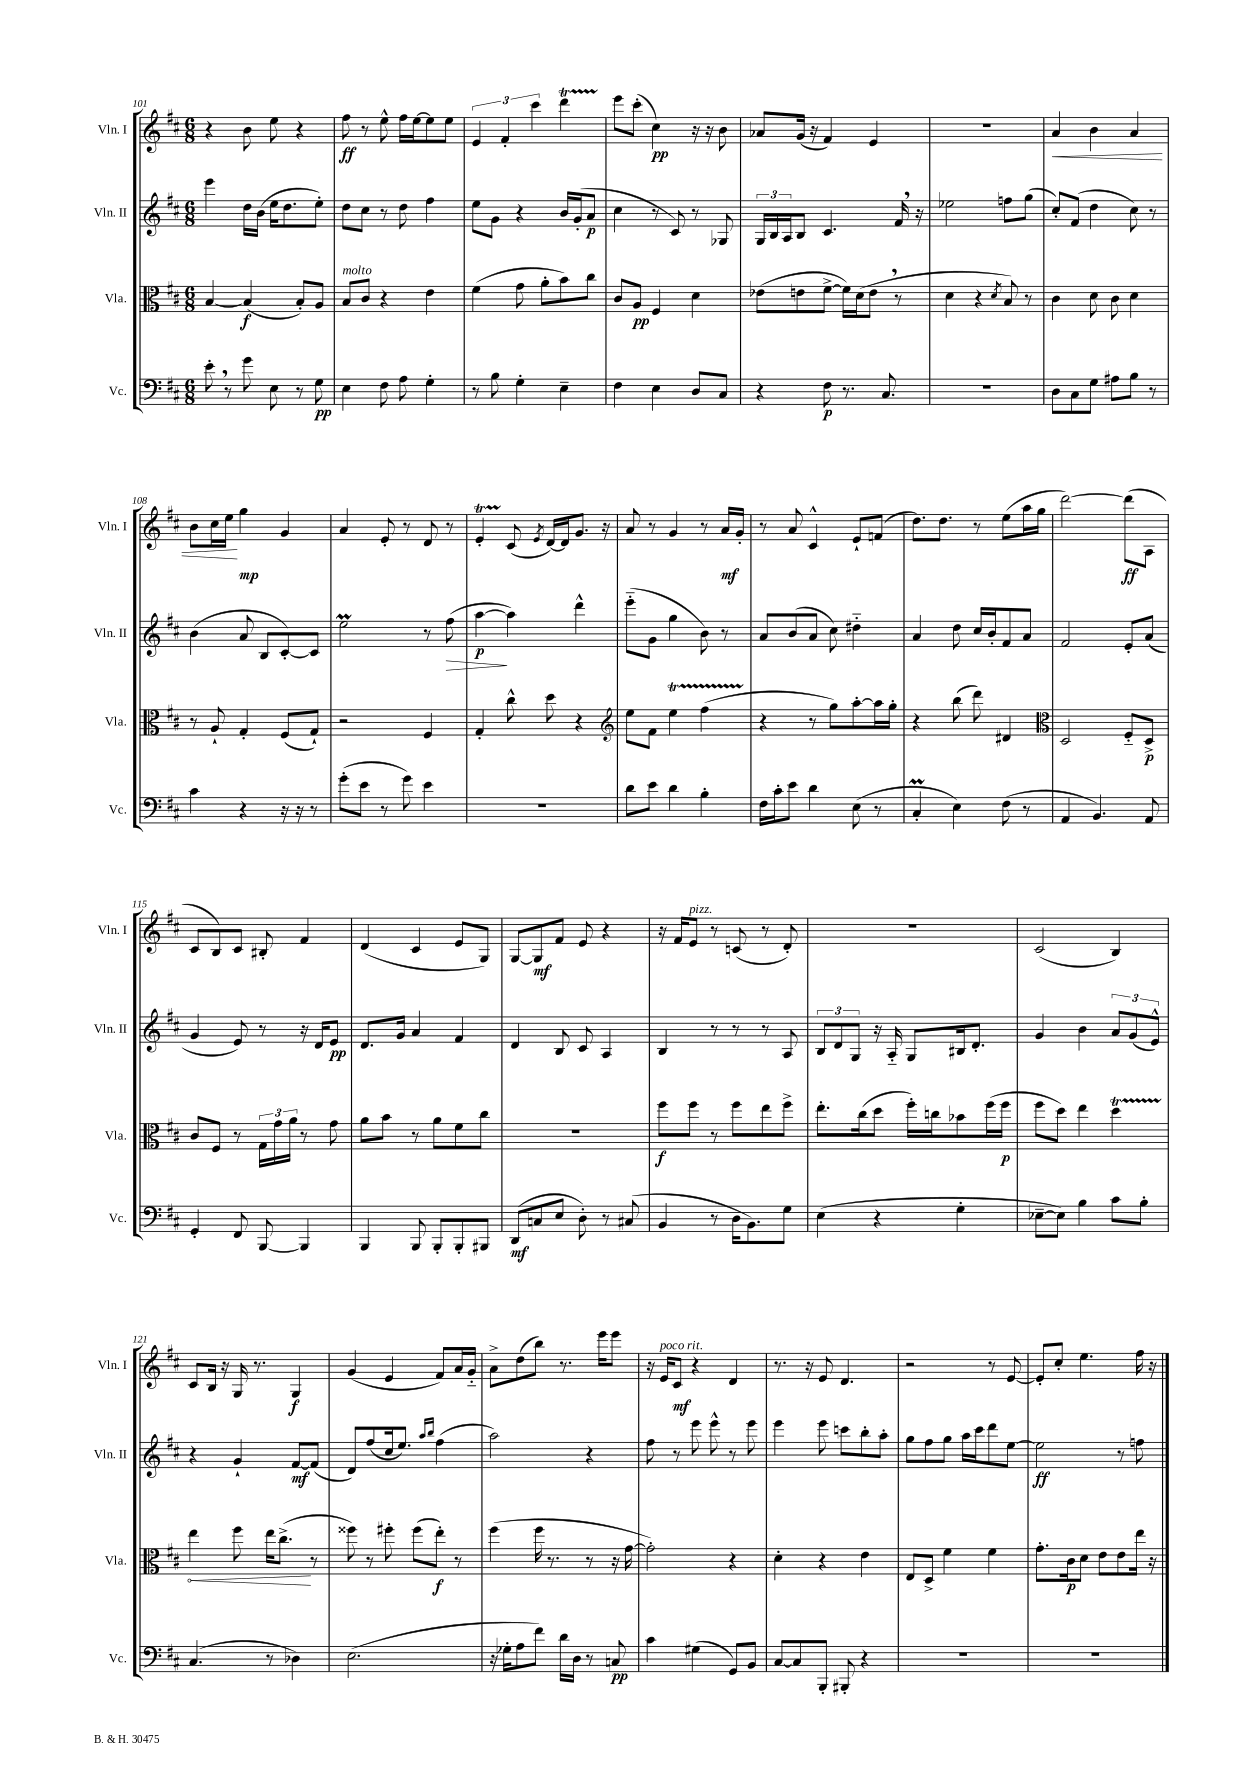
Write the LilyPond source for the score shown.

<<
\new StaffGroup <<
\new Staff = "s0" \with { instrumentName = "Vln. I" shortInstrumentName = "Vln. I" } {
    \clef treble \key d \major \numericTimeSignature \time 6/8
    r4 b'8 e''8 r4 |
    fis''8\ff r8 e''8-^ fis''16 e''16~ e''8 e''8 |
    \tuplet 3/2 { e'4 fis'4-. cis'''4 } d'''4\startTrillSpan |
    e'''8\stopTrillSpan cis'''8-.( cis''4\pp) r16 r16 b'8 |
    aes'8 g'16( r16 fis'4) e'4 |
    R2. |
    a'4\< b'4 a'4 |
    b'8 cis''16 e''16\! g''4\mp g'4 |
    a'4 e'8-. r8 d'8 r8 |
    e'4-.\startTrillSpan cis'8\stopTrillSpan( \acciaccatura { e'8 } d'16~) d'16 g'8. r16 |
    a'8 r8 g'4 r8 a'16\mf g'16-. |
    r8 a'8 cis'4-^ e'8-! f'8( |
    d''8.) d''8. r8 e''8( a''16 g''16 |
    d'''2~) d'''8\ff( a8 |
    cis'8 b8) cis'8 bis8-. fis'4 |
    d'4( cis'4 e'8 g8) |
    g8~ g8\mf fis'8 e'8 r4 |
    r16 fis'16 e'8^\markup { \italic "pizz." } r8 c'8( r8 d'8-.) |
    R2. |
    cis'2( b4) |
    cis'8 b16 r16 g16 r8. g4\f |
    g'4( e'4 fis'8) a'16 g'16-_ |
    a'8-> d''8( b''8) r8. e'''16 e'''8 |
    r16 e'16^\markup { \italic "poco rit." } cis'8\mf r4 d'4 |
    r8. r16 e'8 d'4. |
    r2 r8 e'8~ |
    e'8-. cis''8-. e''4. fis''16 r16 \bar "|." |
}
\new Staff = "s1" \with { instrumentName = "Vln. II" shortInstrumentName = "Vln. II" } {
    \clef treble \key d \major \numericTimeSignature \time 6/8
    e'''4 d''16 b'16( e''16 d''8. e''8-.) |
    d''8 cis''8 r8 d''8 fis''4 |
    e''8 g'8 r4 b'16 g'16-.( a'8\p |
    cis''4 r8 cis'8) r8 ges8 |
    \tuplet 3/2 { g16 b16 a16 } b8 cis'4. fis'16 \breathe r16 |
    ees''2 f''8 g''8( |
    cis''8-.) fis'8( d''4 cis''8) r8 |
    b'4( a'8 b8 cis'8~-.) cis'8 |
    e''2\prall r8 fis''8\>( |
    a''4~\p\! a''4) d'''4-^ |
    e'''8-_( g'8 g''4 b'8) r8 |
    a'8 b'8( a'8 cis''8) dis''4-_ |
    a'4 d''8 cis''16 b'16-. fis'8 a'8 |
    fis'2 e'8-. a'8( |
    g'4 e'8) r8 r16 d'16 e'8\pp |
    d'8. g'16 a'4 fis'4 |
    d'4 b8 cis'8 a4 |
    b4 r8 r8 r8 a8 |
    \tuplet 3/2 { b8 d'8 g8 } r16 a16-_ g8 bis16 d'8.-. |
    g'4 b'4 \tuplet 3/2 { a'8 g'8( e'8-^) } |
    r4 g'4-! fis'8~\mf fis'8( |
    d'8) fis''8( cis''16 e''8.) \grace { a''16 b''16 } fis''4( |
    a''2) r4 |
    fis''8 r8 e'''8 e'''8-^ r8 e'''8 |
    e'''4 e'''8 c'''8 b''8-. a''8-. |
    g''8 fis''8 g''8 a''16 cis'''16 d'''8 e''8~ |
    e''2\ff r8 f''8 \bar "|." |
}
\new Staff = "s2" \with { instrumentName = "Vla." shortInstrumentName = "Vla." } {
    \clef alto \key d \major \numericTimeSignature \time 6/8
    b4~ b4\f( b8-.) a8 |
    b8^\markup { \italic "molto" } cis'8 r4 e'4 |
    fis'4( g'8 a'8-. b'8) cis''8 |
    cis'8 a8\pp fis4 d'4 |
    ees'8( e'8 fis'8~-> fis'16) d'16( e'8 \breathe r8 |
    d'4 r4 \acciaccatura { d'8 } b8) r8 |
    cis'4 d'8 cis'8 d'4 |
    r8 a8-! g4-. fis8( g8-!) |
    r2 fis4 |
    g4-. cis''8-^ d''8 r4 |
    \clef treble e''8 fis'8 e''4\startTrillSpan fis''4( |
    r4\stopTrillSpan r8 g''8) a''8~-. a''16 g''16-. |
    r4 b''8( d'''8) dis'4 |
    \clef alto d2 fis8-_ d8->\p |
    cis'8 fis8 r8 \tuplet 3/2 { g16 g'16 a'16 } r8 g'8 |
    a'8 b'8 r8 a'8 fis'8 cis''8 |
    R2. |
    fis''8\f fis''8 r8 fis''8 e''8 fis''8-> |
    e''8.-. cis''16( d''8 fis''16-.) c''16 bes'8 fis''16( fis''16\p |
    fis''8 d''8) e''4 d''4\startTrillSpan |
    \once \override Hairpin.circled-tip = ##t e''4\stopTrillSpan\< fis''8 e''16 cis''8.->\!( r8 |
    fisis''8) r8 fis''8-. fis''8( e''8-.\f) r8 |
    fis''4( fis''16 r8. r8 r16 g'16~ |
    g'2-.) r4 |
    d'4-. r4 e'4 |
    e8 d8-> fis'4 fis'4 |
    g'8.-. cis'16\p d'8 e'8 e'8 e''16 r16 \bar "|." |
}
\new Staff = "s3" \with { instrumentName = "Vc." shortInstrumentName = "Vc." } {
    \clef bass \key d \major \numericTimeSignature \time 6/8
    e'8-. \breathe r8 g'8 e8 r8 g8\pp |
    e4 fis8 a8 g4-. |
    r8 b8 g4-. e4-- |
    fis4 e4 d8 cis8 |
    r4 fis8\p r8. cis8. |
    R2. |
    d8 cis8 g8 ais8 b8 r8 |
    cis'4 r4 r16 r16 r8 |
    g'8-.( e'8 r8 g'8) e'4 |
    R2. |
    d'8 e'8 d'4 b4-. |
    fis16 cis'16-. e'8 d'4 e8( r8 |
    cis4-.\prall e4) fis8( r8 |
    a,4 b,4.) a,8 |
    g,4-. fis,8 b,,8~ b,,4 |
    b,,4 b,,8 b,,8-. b,,8-. bis,,8 |
    d,8\mf( c8 e8 d8-.) r8 cis8( |
    b,4 r8 d16 b,8.) g8 |
    e4( r4 g4-. |
    ees8~-- ees8) b4 cis'8 b8-. |
    cis4.( r8 des4) |
    e2.( |
    r16 ges16-. a8 fis'8) d'16 d16 r8 c8\pp |
    cis'4 gis4( g,8) b,8 |
    cis8~ cis8 b,,8-. bis,,8-. r4 |
    R2. |
    R2. \bar "|." |
}
>>
>>
\layout { \context { \Score currentBarNumber = #101 } }
